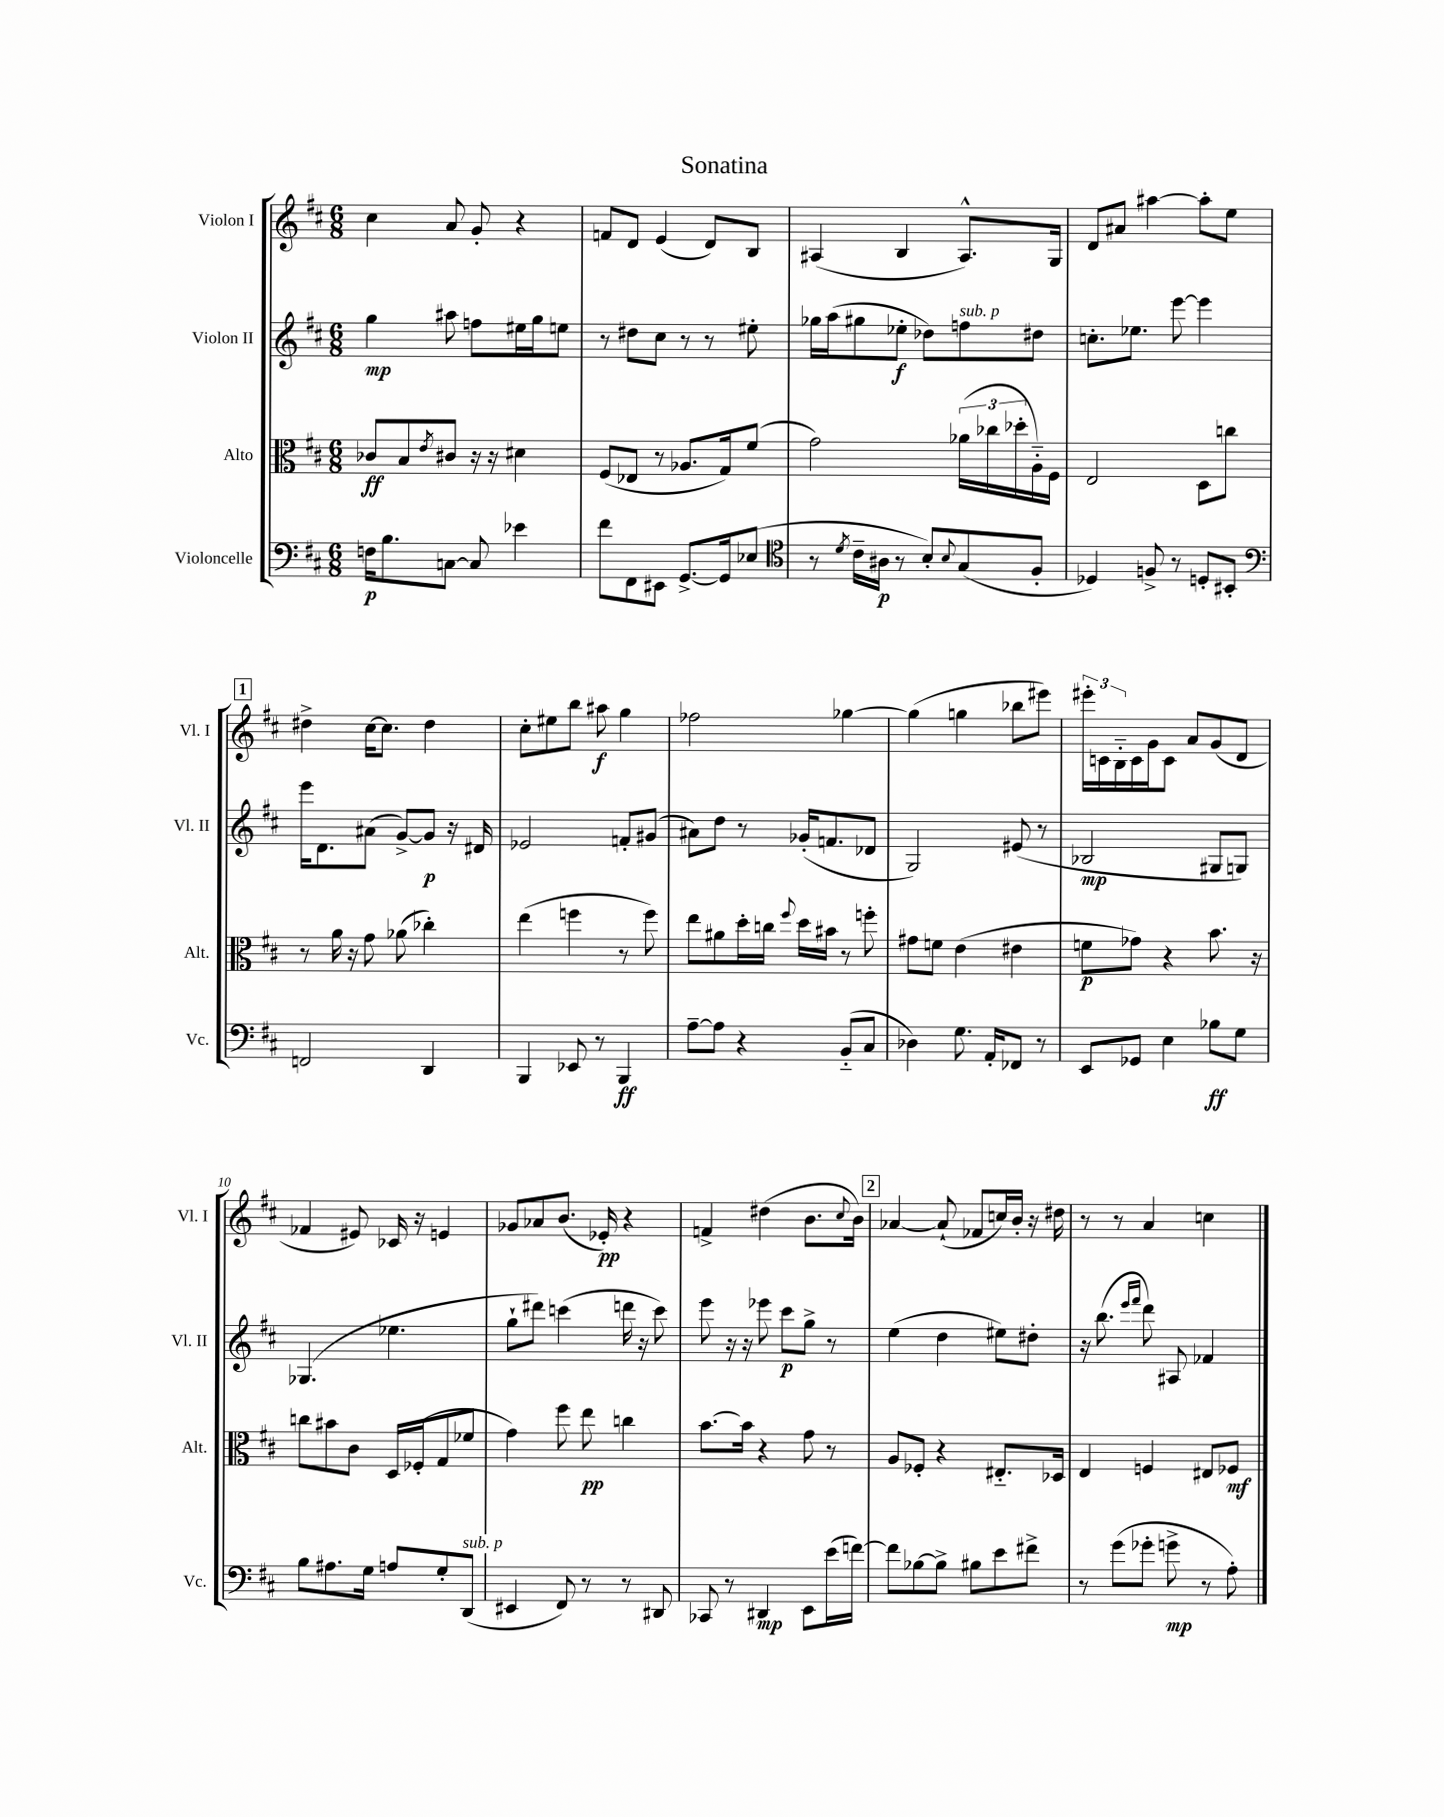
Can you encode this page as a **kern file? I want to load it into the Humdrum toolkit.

**kern	**kern	**kern	**kern
*staff4	*staff3	*staff2	*staff1
*clefF4	*clefC3	*clefG2	*clefG2
*k[f#c#]	*k[f#c#]	*k[f#c#]	*k[f#c#]
*M6/8	*M6/8	*M6/8	*M6/8
16F\LK	8c-/L	4gg\	4cc#\
8.B\	.	.	.
.	8B/	.	.
.	8qe/	.	.
[8C\J	8c#/J	8aa#\	8a/
8C/]	16r	8ff\L	8g'/
.	16r	.	.
4e-\	4d#\	16ee#\L	4r
.	.	16gg\J	.
.	.	8ee\J	.
=	=	=	=
8f#\L	(8F#/L	8r	8f/L
8FF#\	8E-/J	8dd#\L	8d/J
8EE#\J	8r	8cc#\J	(4e/
[8.GG^/L	8.A-/L	8r	.
.	.	8r	8d/L)
16GG/]k	16G/k)	.	.
(8E-/J	(8f#/J	8ee#'\	8B/J
=	=	=	=
*clefC4	*	*	*
8r	2g\)	16gg-\LL	(4A#/
.	.	(16aa\J	.
8qd/	.	.	.
16c#~\LL	.	8gg#\	.
16A#\JJ	.	.	.
8r	.	8ee-'\J	4B/
8B'/L)	.	8dd-\L)	.
8qqB/	.	.	.
(8G/	(24a-\LL	8ff\	8.A#^^/L)
.	24cc-\	.	.
.	24dd-'\	.	.
8F#'/J	16A'~\)	8dd#\J	.
.	16F#\JJ	.	16G/Jk
=	=	=	=
4D-/)	2E/	8.cc'\L	8d/L
.	.	.	8a#/J
.	.	8.ee-\J	.
8F^/	.	.	[4aa#\
8r	.	[8eee\	.
8D'/L	8D\L	4eee\]	8aa#'\]L
8BB#'/J	8cc\J	.	8ee\J
=	=	=	=
*clefF4	*	*	*
2FF/	8r	16eee\LK	4dd#^\
.	.	8.d\	.
.	16a\	.	.
.	16r	.	.
.	8g\	(8a#\J	[16cc#\LK
.	.	.	8.cc#\]J
.	(8a-\	[8g^/L)	.
4DD/	4cc-'\)	8g/]J	4dd#\
.	.	16r	.
.	.	16d#/	.
=	=	=	=
4BBB/	(4ee\	2e-/	8cc#'\L
.	.	.	8ee#\
8EE-/	4ff\	.	8bb\J
8r	.	.	8aa#\
4BBB/	8r	8f'/L	4gg\
.	8ff\)	(8g#/J	.
=	=	=	=
[8A~\L	8ee\L	8a#\L)	2ff-\
8A\]J	8a#\	8dd\J	.
4r	16dd'\L	8r	.
.	16cc\JJ	.	.
.	8qqff#/	.	.
.	16dd\LL	(16g-'/LK	.
.	16b#\JJ	8.f/	.
(8BB'~/L	8r	.	[4gg-\
8C#/J	8ff'\	8d-/J	.
=	=	=	=
4D-\)	8g#\L	2G/)	(4gg-\]
.	8f\J	.	.
8.G\	(4e\	.	4gg\
16AA'/LK	.	.	.
8FF-/J	4e#\	(8e#/	8bb-\L
8r	.	8r	8eee#\J)
=	=	=	=
8EE/L	8f\L	2B-/	24eee#'\LL
.	.	.	24c\
.	.	.	24B'~\
8GG-/J	8g-\J)	.	16c\
.	.	.	16g\J
4E\	4r	.	8c\J
.	.	.	8a/L
8B-\L	8.b\	8G#/L	(8g/
8G\J	.	8G/J)	8d/J
.	16r	.	.
=	=	=	=
8B\L	8cc\L	(4.G-/	4f-/
8.A#\	8b#\	.	.
.	8c#\J	.	8e#/)
16G\Jk	.	.	.
8A/L	16D/LL	4.ee-\	16c-/
.	(16F-'/J	.	16r
8G'/	8G/	.	4e/
(8DD/J	8f-/J	.	.
=	=	=	=
4EE#/	4g\)	8gg`\L	8g-/L
.	.	8ddd#\J)	8a-/
8FF#/)	8ff#\	(4ccc\	(8.b/J
8r	8ee\	.	.
.	.	.	16e-'/)
8r	4cc\	16ddd\	4r
.	.	16r	.
8DD#/	.	8ccc\)	.
=	=	=	=
8CC-/	[8.b\L	8eee\	4f^/
8r	.	16r	.
.	16b\]Jk	16r	.
4DD#/	4r	8eee-\	(4dd#\
.	.	8ccc#\L	.
8EE\L	8g\	8gg^\J	8.b\L
(16e\L	8r	8r	.
.	.	.	8qqcc#/
[16f\JJ)	.	.	16b\Jk)
=	=	=	=
8f\]L	8A/L	(4ee\	[4a-/
[8B-\	8F-'/J	.	.
8B-^\]J	4r	4dd\	(8a-`/]
8B#\L	.	.	8f-/L
8e\	8.E#'~/L	8ee#\L)	16cc/L)
.	.	.	16b'/JJ
8f#^\J	.	8dd#'\J	16r
.	16D-/Jk	.	16dd#\
=	=	=	=
8r	4E/	16r	8r
.	.	(8.bb\	.
(8g\L	.	.	8r
.	.	16qqeee/LL	.
.	.	16qqfff#/JJ	.
8g-'\J	4F/	8ddd\)	4a/
8g^\	.	8A#/	.
8r	8E#/L	4f-/	4cc\
8A'\)	8F-/J	.	.
==	==	==	==
*-	*-	*-	*-
